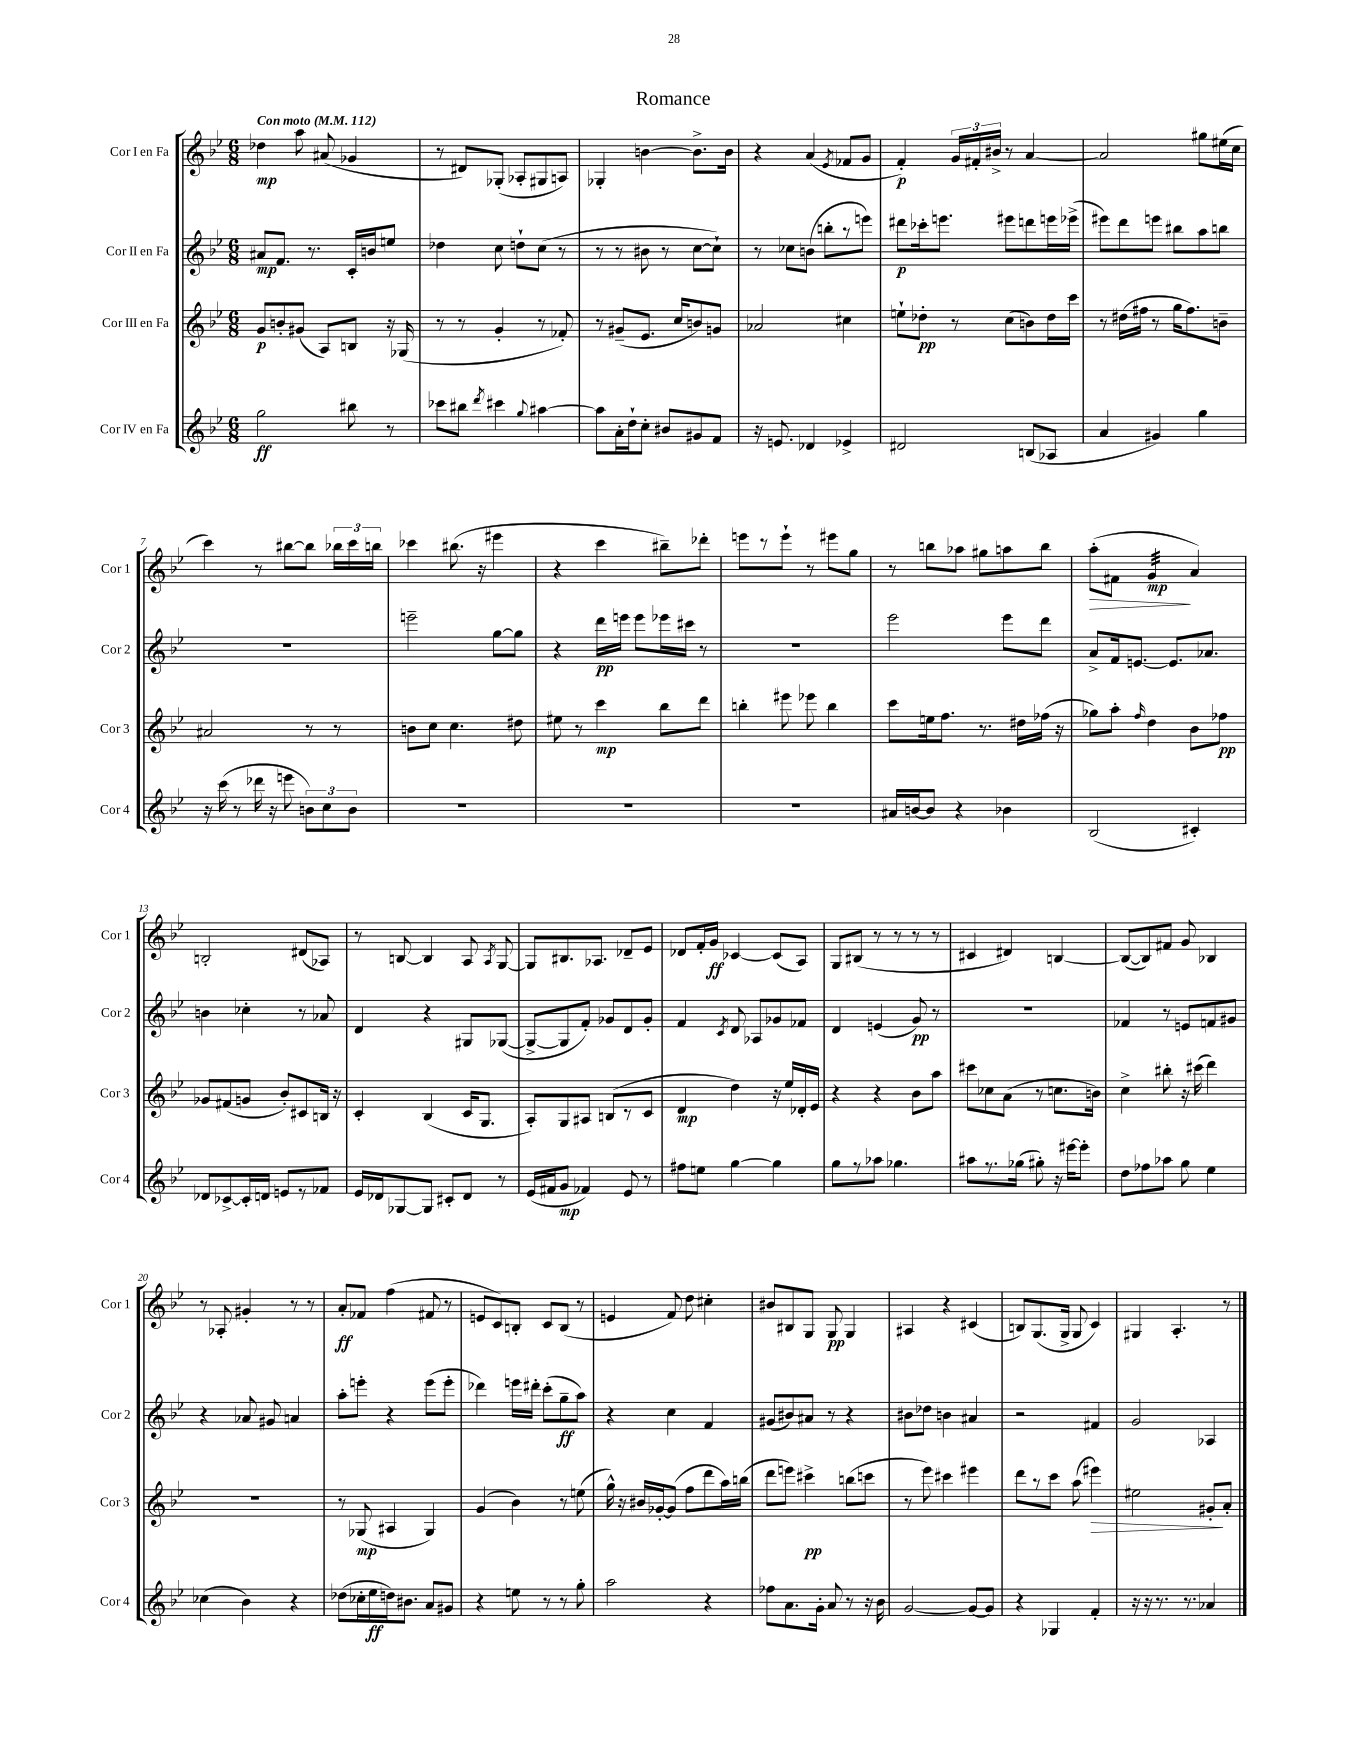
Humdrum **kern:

**kern	**dynam	**kern	**dynam	**kern	**dynam	**kern	**dynam
*part4	*part4	*part3	*part3	*part2	*part2	*part1	*part1
*staff4	*staff4	*staff3	*staff3	*staff2	*staff2	*staff1	*staff1
*I"Cor IV en Fa	*	*I"Cor III en Fa	*	*I"Cor II en Fa	*	*I"Cor I en Fa	*
*I'Cor 4	*	*I'Cor 3	*	*I'Cor 2	*	*I'Cor 1	*
*clefG2	*	*clefG2	*	*clefG2	*	*clefG2	*
*k[b-e-]	*	*k[b-e-]	*	*k[b-e-]	*	*k[b-e-]	*
*M6/8	*	*M6/8	*	*M6/8	*	*M6/8	*
*MM112	*	*MM112	*	*MM112	*	*MM112	*
=1	=1	=1	=1	=1	=1	=1	=1
!	!	!	!	!	!	!LO:TX:a:B:t=Con moto	!
2gg\	ff	8g/L	p	8a#X/L	mp	4dd-X\	mp
.	.	8bn'/	.	8.f/J	.	.	.
.	.	(8g#X/J	.	.	.	8aa\	.
.	.	.	.	8.r	.	.	.
.	.	8A/L)	.	.	.	(8a#X/	.
8bb#X\	.	8Bn/J	.	16c'/LL	.	4g-X/	.
.	.	.	.	16bn/J	.	.	.
8r	.	16r	.	8een/J	.	.	.
.	.	(16G-X/	.	.	.	.	.
=2	=2	=2	=2	=2	=2	=2	=2
8ccc-X\L	.	8r	.	4dd-X\	.	8r	.
8bb#X\J	.	8r	.	.	.	8d#X/L)	.
8qddd/	.	.	.	.	.	.	.
4ccc#X\	.	4g'/	.	8cc\	.	(8G-X'/J	.
.	.	.	.	8ddn`\L	.	8A-X'/L	.
8qqgg/	.	.	.	.	.	.	.
[4aa#X\	.	8r	.	(8cc\J	.	8G#X/	.
.	.	8f-X'/)	.	8r	.	8An/J)	.
=3	=3	=3	=3	=3	=3	=3	=3
8aa#\L]	.	8r	.	8r	.	4G-X'/	.
16a'\L	.	(8g#X~/L	.	8r	.	.	.
16dd`\J	.	.	.	.	.	.	.
8cc'\J	.	8.e-/J	.	8b#X\	.	[4bn\	.
8b#X/L	.	.	.	8r	.	.	.
.	.	16cc/KL	.	.	.	.	.
8g#X/	.	8bn/)	.	[8cc\L	.	8.b^\L]	.
8f/J	.	8gn/J	.	8cc`\J])	.	.	.
.	.	.	.	.	.	16b\Jk	.
=4	=4	=4	=4	=4	=4	=4	=4
16r	.	2a-X/	.	8r	.	4r	.
8.en/	.	.	.	.	.	.	.
.	.	.	.	8cc-X\L	.	.	.
4d-X/	.	.	.	(8bn\J	.	(4a/	.
.	.	.	.	8bbn'\L	.	.	.
.	.	.	.	.	.	8qe-/	.
4e-X^/	.	4cc#X\	.	8r	.	8f-X/L	.
.	.	.	.	8eeen\J)	.	8g/J	.
=5	=5	=5	=5	=5	=5	=5	=5
2d#X/	.	8een`\L	.	8ddd#X\L	p	4f'/)	p
.	.	8dd-X'\J	pp	16ccc-X'\k	.	.	.
.	.	.	.	8.eeen\J	.	.	.
.	.	8r	.	.	.	24g/LL	.
.	.	.	.	.	.	24f#X'/	.
.	.	.	.	.	.	24b#X^/JJ	.
.	.	(8cc\L	.	8eee#X\L	.	8r	.
(8Bn/L	.	8bn\)	.	8dddn\	.	[4a/	.
8A-X/J	.	16dd-\L	.	16eeen\L	.	.	.
.	.	16ccc\JJ	.	(16eee-X^\JJ	.	.	.
=6	=6	=6	=6	=6	=6	=6	=6
4a/	.	8r	.	8eee#X\L)	.	2a/]	.
.	.	(16dd#X\LL	.	8ddd\	.	.	.
.	.	16ff#X\JJ	.	.	.	.	.
4g#X/)	.	8r	.	8eeen\J	.	.	.
.	.	16gg\KL	.	8bb#X\L	.	.	.
.	.	8.ff#\)	.	.	.	.	.
4gg\	.	.	.	8aa\	.	8gg#X\L	.
.	.	8bn~\J	.	8bbn\J	.	(16ee#X\L	.
.	.	.	.	.	.	16cc\JJ	.
!!LO:LB:g=z
=7	=7	=7	=7	=7	=7	=7	=7
16r	.	2a#X/	.	2.r	.	4ccc\)	.
(16ccc\	.	.	.	.	.	.	.
8r	.	.	.	.	.	.	.
16ddd-X\	.	.	.	.	.	8r	.
16r	.	.	.	.	.	.	.
8eeen\	.	.	.	.	.	[8bb#X\L	.
12bn\L)	.	8r	.	.	.	8bb#\J]	.
12cc\	.	.	.	.	.	.	.
.	.	8r	.	.	.	24bb-X\LL	.
12b\J	.	.	.	.	.	24ccc\	.
.	.	.	.	.	.	24bbn\JJ	.
=8	=8	=8	=8	=8	=8	=8	=8
2.r	.	8bn\L	.	2eeen~\	.	4ccc-X\	.
.	.	8cc\J	.	.	.	.	.
.	.	4.cc\	.	.	.	(8.bb#X\	.
.	.	.	.	.	.	16r	.
.	.	.	.	[8gg\L	.	4eee#X\	.
.	.	8dd#X\	.	8gg\J]	.	.	.
=9	=9	=9	=9	=9	=9	=9	=9
2.r	.	8ee#X\	.	4r	.	4r	.
.	.	8r	.	.	.	.	.
.	.	4ccc\	mp	16ddd\LL	pp	4ccc\	.
.	.	.	.	16eeen\JJ	.	.	.
.	.	.	.	8eee\L	.	.	.
.	.	8bb-\L	.	16eee-X\L	.	8bb#X~\L)	.
.	.	.	.	16ccc#X\JJ	.	.	.
.	.	8ddd\J	.	8r	.	8ddd-X'\J	.
=10	=10	=10	=10	=10	=10	=10	=10
2.r	.	4bbn'\	.	2.r	.	8eeen\L	.
.	.	.	.	.	.	8r	.
.	.	8eee#X\	.	.	.	8eee`\J	.
.	.	8eee-X\	.	.	.	8r	.
.	.	4bb\	.	.	.	8eee#X\L	.
.	.	.	.	.	.	8gg\J	.
=11	=11	=11	=11	=11	=11	=11	=11
16a#X/LL	.	8ccc\L	.	2eee-\	.	8r	.
[16bn/J	.	.	.	.	.	.	.
8b/J]	.	16een\k	.	.	.	8bbn\L	.
.	.	8.ff\J	.	.	.	.	.
4r	.	.	.	.	.	8aa-X\J	.
.	.	8.r	.	.	.	8gg#X\L	.
4b-X\	.	.	.	8eee-\L	.	8aan\	.
.	.	16dd#X\LL	.	.	.	.	.
.	.	(16ff-X\JJ	.	8ddd\J	.	8bb\J	.
.	.	16r	.	.	.	.	.
=12	=12	=12	=12	=12	=12	=12	=12
!	!	!	!	!	!	!	!LO:HP:b
(2B-/	.	8gg-X\L)	.	8a^/L	.	(8aa'\L	>
.	.	8aa'\J	.	16f/k	.	8f#X\J	.
.	.	.	.	[8.en/J	.	.	.
.	.	16qqff/	.	.	.	.	.
*	*	*	*	*	*	*tremolo	*
.	.	4dd\	.	.	.	32g/LLL	mp
.	.	.	.	.	.	32g/	.
.	.	.	.	.	.	32g/	.
.	.	.	.	.	.	32g/	.
.	.	.	.	8.e/L]	.	32g/	.
.	.	.	.	.	.	32g/	.
.	.	.	.	.	.	32g/	.
.	.	.	.	.	.	32g/JJJ	.
*	*	*	*	*	*	*Xtremolo	*
4c#X'/)	.	8b-\L	.	.	.	4a/)	]
.	.	.	.	8.a-X/J	.	.	.
.	.	8ff-X\J	pp	.	.	.	.
!!LO:LB:g=z
=13	=13	=13	=13	=13	=13	=13	=13
8d-X/L	.	8g-X/L	.	4bn\	.	2Bn'/	.
[8c-X^/	.	(8f#X/	.	.	.	.	.
16c-'/L]	.	8gn/J	.	4cc-X'\	.	.	.
16dn/JJ	.	.	.	.	.	.	.
8en/L	.	8b-'/L)	.	.	.	.	.
8r	.	8c#X/	.	8r	.	(8d#X/L	.
8f-X/J	.	16Bn/Jk	.	8a-X/	.	8A-X/J)	.
.	.	16r	.	.	.	.	.
=14	=14	=14	=14	=14	=14	=14	=14
16e-/LL	.	4c'/	.	4d/	.	8r	.
16d-X/J	.	.	.	.	.	.	.
[8G-X/	.	.	.	.	.	[8Bn/	.
8G-/J]	.	(4B-/	.	4r	.	4B/]	.
8c#X'/L	.	.	.	.	.	.	.
8d-/J	.	16c/KL	.	8G#X/L	.	8A/	.
.	.	8.G/J	.	.	.	.	.
.	.	.	.	.	.	8qA/	.
8r	.	.	.	([8G-X/J	.	[8G/	.
=15	=15	=15	=15	=15	=15	=15	=15
(16e-/LL	.	8A'/L)	.	8G-^/L_	.	8G/L]	.
16f#X/J	.	.	.	.	.	.	.
8g/J	mp	8G/	.	8G-/]	.	8.B#X/	.
4f-X/)	.	8A#X/J	.	8f'/J)	.	.	.
.	.	.	.	.	.	8.A-X/J	.
.	.	(8Bn/L	.	8g-X/L	.	.	.
8e-/	.	8r	.	8d/	.	8d-X~/L	.
8r	.	8c/J	.	8g-'/J	.	8e-/J	.
=16	=16	=16	=16	=16	=16	=16	=16
8ff#X\L	.	4d/	mp	4f/	.	8d-X/L	.
8een\J	.	.	.	.	.	16f'/L	.
.	.	.	.	.	.	16g/JJ	ff
.	.	.	.	8qc/	.	.	.
[4gg\	.	4dd\)	.	8d/	.	[4c-X/	.
.	.	.	.	8A-X/L	.	.	.
4gg\]	.	16r	.	8g-X/	.	(8c-/L]	.
.	.	16ee-/LL	.	.	.	.	.
.	.	16d-X'/	.	8f-X/J	.	8A/J)	.
.	.	16e-/JJ	.	.	.	.	.
=17	=17	=17	=17	=17	=17	=17	=17
8gg\L	.	4r	.	4d/	.	8G/L	.
8r	.	.	.	.	.	(8B#X/J	.
8aa-X\J	.	4r	.	(4en/	.	8r	.
4.gg-X\	.	.	.	.	.	8r	.
.	.	8b-\L	.	8g/)	pp	8r	.
.	.	8aa\J	.	8r	.	8r	.
=18	=18	=18	=18	=18	=18	=18	=18
8aa#X\L	.	8ccc#X\L	.	2.r	.	4c#X/	.
8.r	.	8cc-X\	.	.	.	.	.
.	.	(8a\J	.	.	.	4d#X/)	.
(16gg-X\Jk	.	.	.	.	.	.	.
8gg#X'\)	.	8r	.	.	.	.	.
16r	.	8.ccn\L	.	.	.	[4Bn/	.
[16eee#X\KL	.	.	.	.	.	.	.
8eee#'\J]	.	.	.	.	.	.	.
.	.	16bn\Jk)	.	.	.	.	.
=19	=19	=19	=19	=19	=19	=19	=19
8dd\L	.	4cc^\	.	4f-X/	.	(8B/L_	.
8ff-X\	.	.	.	.	.	8B/])	.
8aa-X\J	.	8bb#X'\	.	8r	.	8f#X/J	.
8gg\	.	16r	.	8en/L	.	8g/	.
.	.	(16ccc#X\	.	.	.	.	.
4ee-\	.	4ddd\)	.	8fn/	.	4B-X/	.
.	.	.	.	8g#X/J	.	.	.
!!LO:LB:g=z
=20	=20	=20	=20	=20	=20	=20	=20
(4cc-X\	.	2.r	.	4r	.	8r	.
.	.	.	.	.	.	8A-X'/	.
4b-\)	.	.	.	8a-X/	.	4g#X'/	.
.	.	.	.	8g#X/	.	.	.
4r	.	.	.	4an/	.	8r	.
.	.	.	.	.	.	8r	.
=21	=21	=21	=21	=21	=21	=21	=21
(8dd-X\L	.	8r	.	8aa'\L	.	8a'/L	ff
16cc-X'\L	.	(8G-X/	mp	8eeen'\J	.	8f-X/J	.
16ee-\	ff	.	.	.	.	.	.
16ddn\J)	.	4A#X/	.	4r	.	(4ff\	.
8.b#X\J	.	.	.	.	.	.	.
8a/L	.	4G-/)	.	(8eee\L	.	8f#X/	.
8g#X/J	.	.	.	8eee'\J	.	8r	.
=22	=22	=22	=22	=22	=22	=22	=22
4r	.	(4g/	.	4ddd-X\)	.	8en/L	.
.	.	.	.	.	.	8c/)	.
8een\	.	4b-\)	.	16eeen\LL	.	8Bn'/J	.
.	.	.	.	16ddd#X'\JJ	.	.	.
8r	.	.	.	(8ccc'\L	.	8c/L	.
8r	.	8r	.	8gg~\	ff	(8B/J	.
8gg'\	.	(8een\	.	8aa\J)	.	8r	.
=23	=23	=23	=23	=23	=23	=23	=23
2aa\	.	16gg^^\)	.	4r	.	4en/	.
.	.	16r	.	.	.	.	.
.	.	16b#X/LL	.	.	.	.	.
.	.	[16g-X'/J	.	.	.	.	.
.	.	(8g-/J]	.	4cc\	.	8f/)	.
.	.	8ff\L	.	.	.	8dd\	.
4r	.	8ddd\	.	4f/	.	4cc#X'\	.
.	.	16aa\L)	.	.	.	.	.
.	.	(16bbn\JJ	.	.	.	.	.
=24	=24	=24	=24	=24	=24	=24	=24
8ff-X\L	.	8ddd\L	.	(8g#X/L	.	8b#X/L	.
8.a\	.	8eeen\J)	.	8b#X/)	.	8B#X/	.
.	.	4ccc#X^\	pp	8a#X/J	.	8G/J	.
16g'\Jk	.	.	.	.	.	.	.
8a/	.	.	.	8r	.	8G/	pp
8r	.	(8bbn\L	.	4r	.	4G/	.
16r	.	8cccn\J	.	.	.	.	.
16b-\	.	.	.	.	.	.	.
=25	=25	=25	=25	=25	=25	=25	=25
[2g/	.	8r	.	8b#X\L	.	4A#X/	.
.	.	8eee-\)	.	8dd-X\J	.	.	.
.	.	4ccc#X\	.	4bn\	.	4r	.
8g/L_	.	4eee#X\	.	4a#X/	.	(4c#X/	.
8g/J]	.	.	.	.	.	.	.
=26	=26	=26	=26	=26	=26	=26	=26
4r	.	8ddd\L	.	2r	.	8Bn/L)	.
.	.	8r	.	.	.	(8.G/	.
4G-X/	.	8ccc\J	.	.	.	.	.
.	.	.	.	.	.	16G^/Jk	.
.	.	(8aa\	.	.	.	8G/	.
!	!	!	!LO:HP:b	!	!	!	!
4f'/	.	4eee#X\)	>	4f#X/	.	4c/)	.
=27	=27	=27	=27	=27	=27	=27	=27
16r	.	2ee#X\	.	2g/	.	4G#X/	.
16r	.	.	.	.	.	.	.
8.r	.	.	.	.	.	.	.
.	.	.	.	.	.	4.A'/	.
8.r	.	.	.	.	.	.	.
4a-X/	.	8g#X'/L	.	4A-X/	.	.	.
.	.	8a'/J	]	.	.	8r	.
==	==	==	==	==	==	==	==
*-	*-	*-	*-	*-	*-	*-	*-
